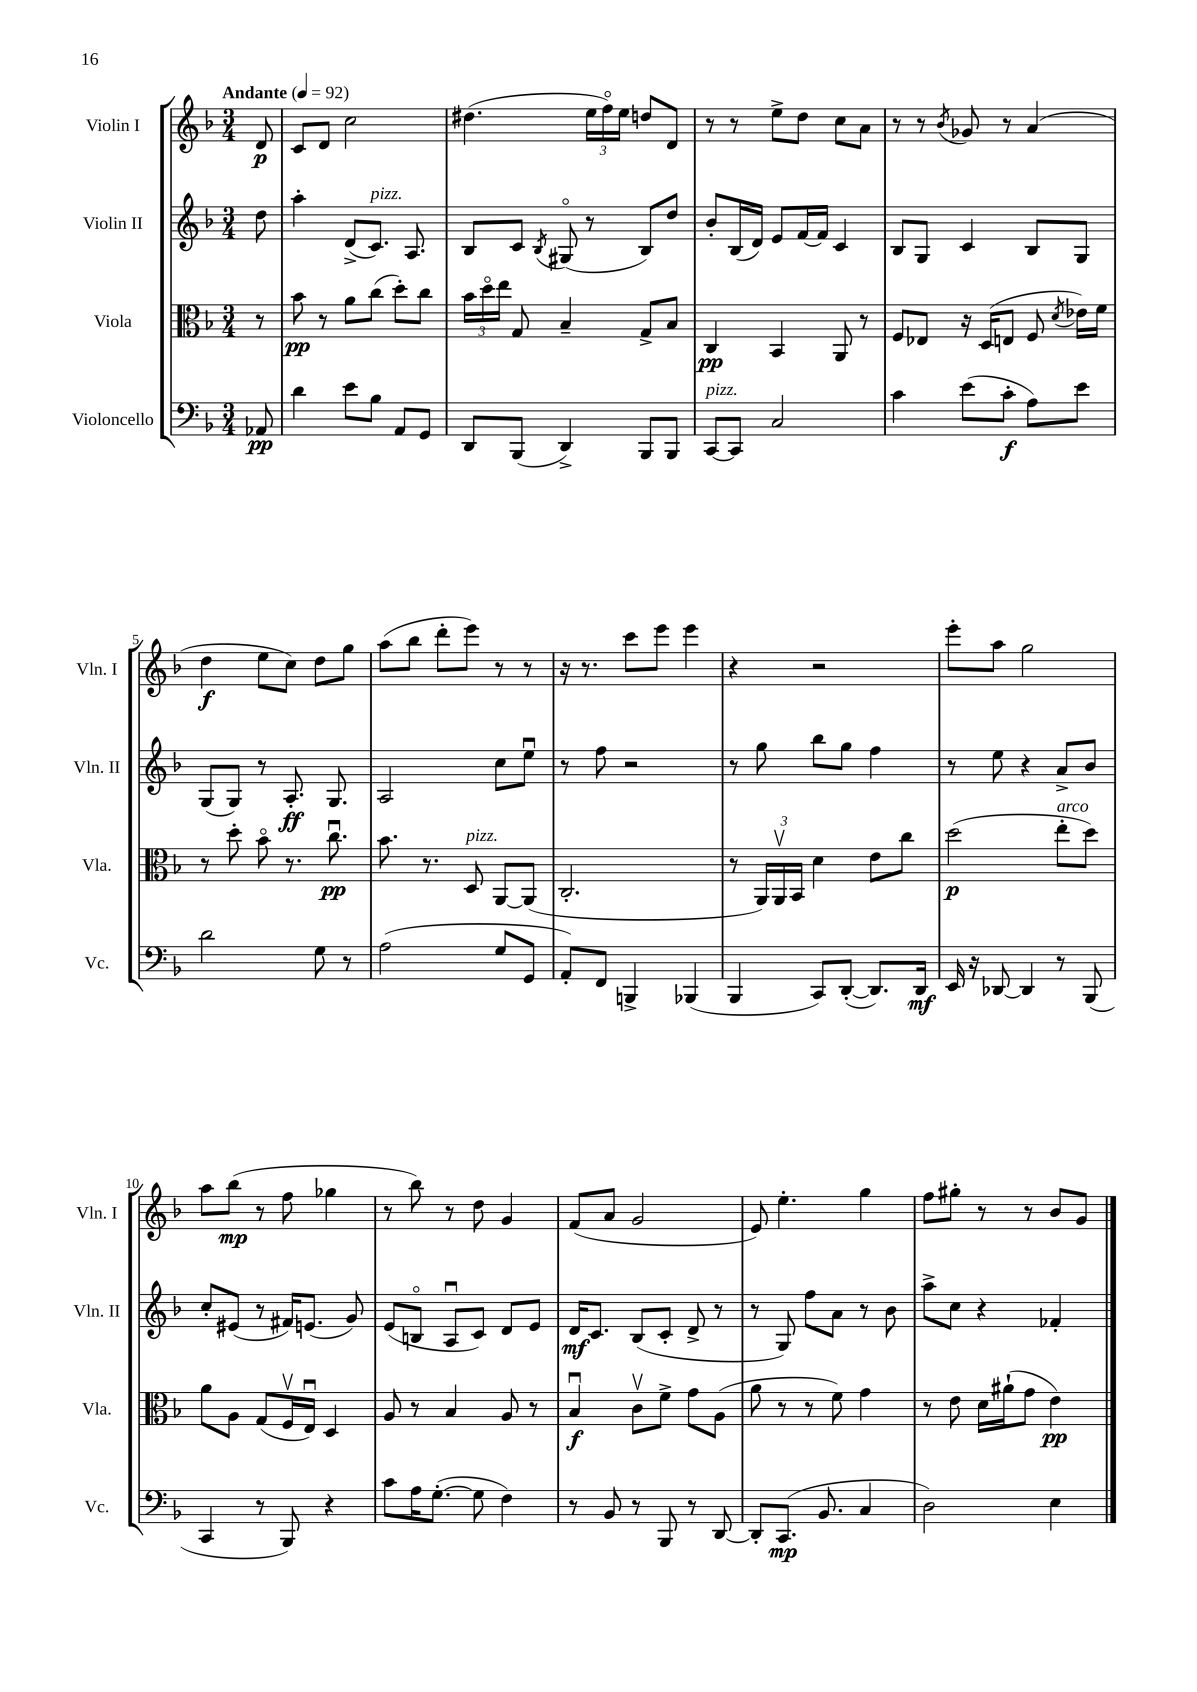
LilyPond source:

<<
\new StaffGroup <<
\new Staff = "s0" \with { instrumentName = "Violin I" shortInstrumentName = "Vln. I" } {
    \clef treble \key f \major \numericTimeSignature \time 3/4 \partial 8 \tempo "Andante" 4 = 92
    \autoBeamOff d'8\p |
    c'8[ d'8] c''2 |
    dis''4.( \tuplet 3/2 { e''16[ f''16\flageolet) e''16] } d''8[ d'8] |
    r8 r8 e''8[-> d''8] c''8[ a'8] |
    r8 r8 \acciaccatura { bes'8 } ges'8 r8 a'4( |
    d''4\f e''8[ c''8]) d''8[ g''8] |
    a''8[( bes''8] d'''8[-. e'''8]) r8 r8 |
    r16 r8. c'''8[ e'''8] e'''4 |
    r4 r2 |
    e'''8[-. a''8] g''2 |
    a''8[ bes''8]\mp( r8 f''8 ges''4 |
    r8 bes''8) r8 d''8 g'4 |
    f'8[( a'8] g'2 |
    e'8) e''4.-. g''4 |
    f''8[ gis''8]-. r8 r8 bes'8[ g'8] \bar "|." |
}
\new Staff = "s1" \with { instrumentName = "Violin II" shortInstrumentName = "Vln. II" } {
    \clef treble \key f \major \numericTimeSignature \time 3/4 \partial 8
    \autoBeamOff d''8 |
    a''4-. d'8[->( c'8.]^\markup { \italic "pizz." }) a8. |
    bes8[ c'8] \acciaccatura { bes8 } gis8\flageolet( r8 bes8[) d''8] |
    bes'8[-. bes16( d'16]) e'8[ f'16~ f'16] c'4 |
    bes8[ g8] c'4 bes8[ g8] |
    g8[( g8]) r8 a8.-.\ff g8. |
    a2 c''8[ e''8]\downbow |
    r8 f''8 r2 |
    r8 g''8 bes''8[ g''8] f''4 |
    r8 e''8 r4 a'8[-> bes'8] |
    c''8[-. eis'8]( r8 fis'16[) e'8.]( g'8) |
    e'8[( b8]\flageolet a8[\downbow c'8]) d'8[ e'8] |
    d'16[\mf c'8.] bes8[( c'8]-. d'8-> r8 |
    r8 g8) f''8[ a'8] r8 bes'8 |
    a''8[-> c''8] r4 fes'4-. \bar "|." |
}
\new Staff = "s2" \with { instrumentName = "Viola" shortInstrumentName = "Vla." } {
    \clef alto \key f \major \numericTimeSignature \time 3/4 \partial 8
    \autoBeamOff r8 |
    bes'8\pp r8 a'8[ c''8]( d''8[-.) c''8] |
    \tuplet 3/2 { bes'16[ d''16\flageolet e''16] } g8 bes4-- g8[-> bes8] |
    c4\pp bes,4 a,8 r8 |
    f8[ ees8] r16 d16[( e8] f8 \acciaccatura { d'8 } ees'16[) f'16] |
    r8 d''8-. bes'8\flageolet r8. c''8.\downbow\pp |
    bes'8. r8. d8^\markup { \italic "pizz." } a,8[~ a,8]( |
    c2.-. |
    r8 \tuplet 3/2 { a,16[) a,16\upbow bes,16] } d'4 e'8[ c''8] |
    d''2\p( e''8[-.^\markup { \italic "arco" } d''8]) |
    a'8[ a8] g8[( f16\upbow e16]\downbow) d4 |
    a8 r8 bes4 a8 r8 |
    bes4\downbow\f c'8[\upbow f'8]-> g'8[ a8]( |
    a'8 r8 r8 f'8) g'4 |
    r8 e'8 d'16[ ais'16-!( g'8] e'4\pp) \bar "|." |
}
\new Staff = "s3" \with { instrumentName = "Violoncello" shortInstrumentName = "Vc." } {
    \clef bass \key f \major \numericTimeSignature \time 3/4 \partial 8
    \autoBeamOff aes,8\pp |
    d'4 e'8[ bes8] a,8[ g,8] |
    d,8[ bes,,8]( d,4->) bes,,8[ bes,,8] |
    c,8[~^\markup { \italic "pizz." } c,8] c2 |
    c'4 e'8[( c'8]-.\f a8[) e'8] |
    d'2 g8 r8 |
    a2( g8[ g,8] |
    a,8[-.) f,8] b,,4-> bes,,4( |
    bes,,4 c,8[) d,8]~-.( d,8.[) d,16]\mf |
    e,16 r16 des,8~ des,4 r8 bes,,8( |
    c,4 r8 bes,,8) r4 |
    c'8[ a16 g8.]~-.( g8 f4) |
    r8 bes,8 r8 bes,,8 r8 d,8~ |
    d,8[-. c,8.]\mp( bes,8. c4 |
    d2) e4 \bar "|." |
}
>>
>>
